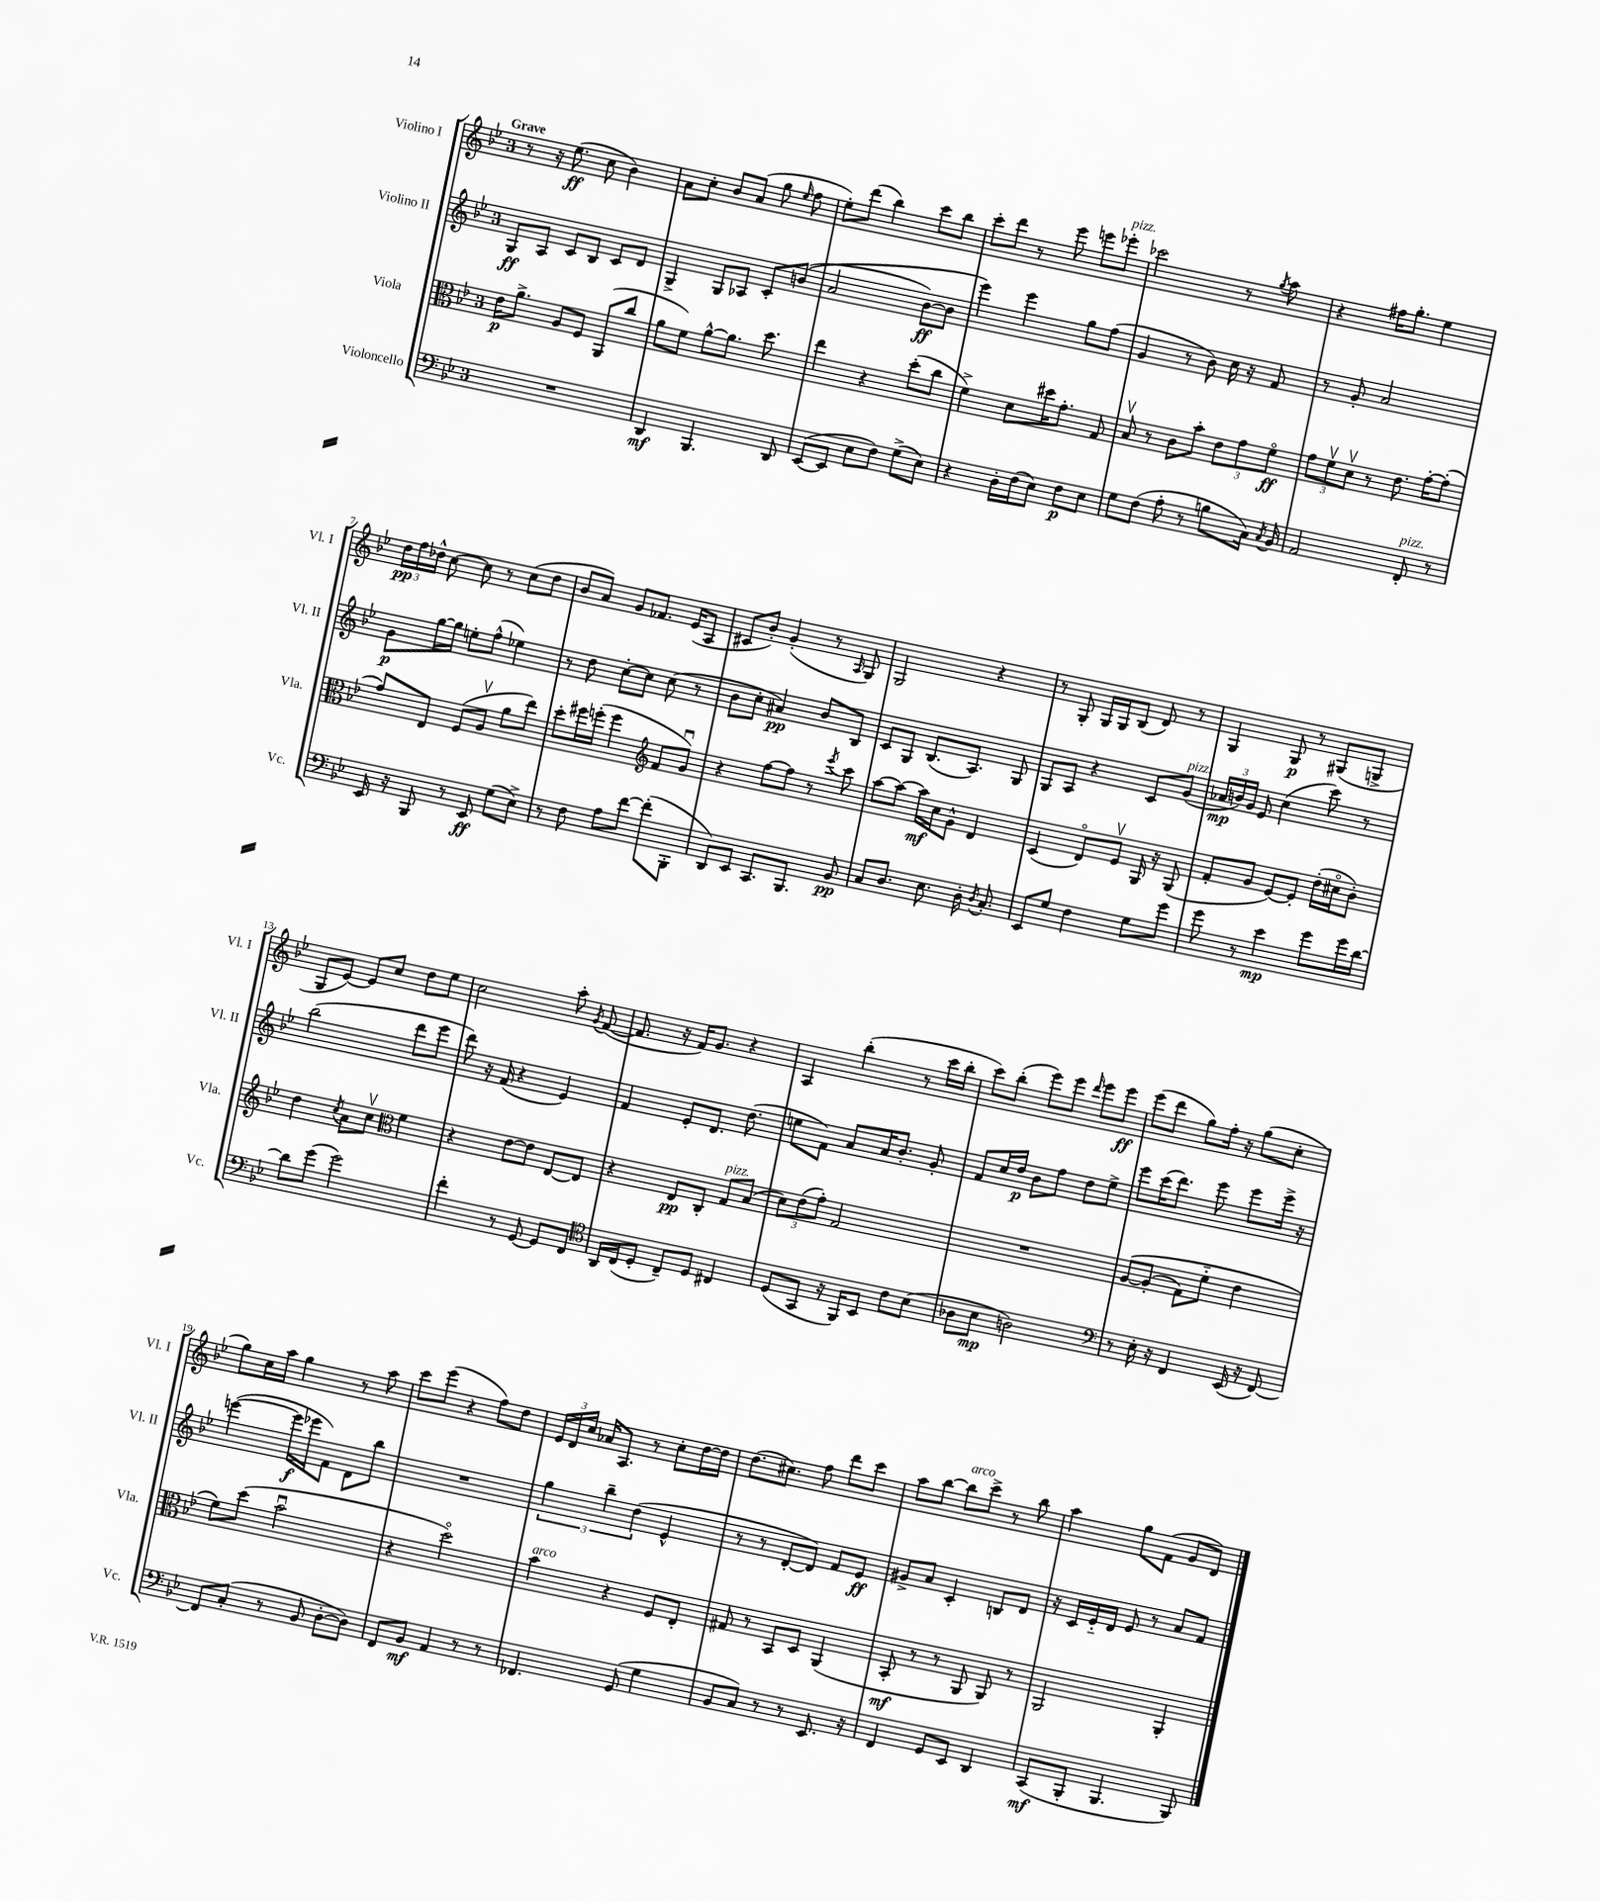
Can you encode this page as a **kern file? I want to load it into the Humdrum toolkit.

**kern	**dynam	**kern	**dynam	**kern	**dynam	**kern	**dynam
*part4	*part4	*part3	*part3	*part2	*part2	*part1	*part1
*staff4	*staff4	*staff3	*staff3	*staff2	*staff2	*staff1	*staff1
*I"Violoncello	*	*I"Viola	*	*I"Violino II	*	*I"Violino I	*
*I'Vc.	*	*I'Vla.	*	*I'Vl. II	*	*I'Vl. I	*
*clefF4	*	*clefC3	*	*clefG2	*	*clefG2	*
*k[b-e-]	*	*k[b-e-]	*	*k[b-e-]	*	*k[b-e-]	*
*M3/4	*	*M3/4	*	*M3/4	*	*M3/4	*
=1	=1	=1	=1	=1	=1	=1	=1
!	!	!	!	!	!	!LO:TX:a:B:t=Grave	!
2.r	.	16e-\KL	p	8G/L	ff	8r	.
.	.	8.a^\J	.	.	.	.	.
.	.	.	.	8A/J	.	16r	.
.	.	.	.	.	.	(8.ee-\	ff
.	.	8A/L	.	8c/L	.	.	.
.	.	8F/J	.	8B-/J	.	8cc\	.
.	.	(8AA/L	.	8c/L	.	4b-\)	.
.	.	8cc/J	.	8d/J	.	.	.
=2	=2	=2	=2	=2	=2	=2	=2
4DD/	mf	8a\L	.	4G^/	.	8a\L	.
.	.	8f\J)	.	.	.	8cc'\J	.
4.BBB-/	.	[8a^^\L	.	8G/L	.	8b-/L	.
.	.	8.a\J]	.	8A-X/J	.	(8a/J	.
.	.	.	.	8c'/L	.	8gg\	.
.	.	8.dd\	.	.	.	.	.
.	.	.	.	.	.	16qqee-/	.
8DD/	.	.	.	((8bn/J	.	8ff\	.
=3	=3	=3	=3	=3	=3	=3	=3
([8EE-/L	.	4ee-\	.	2a/	.	8ee-'\L)	.
8EE-/J]	.	.	.	.	.	(8ddd\J	.
8E-\L	.	4r	.	.	.	4bb-\)	.
8F\J)	.	.	.	.	.	.	.
(8G^\L	.	(8dd'\L	.	[8b-\L)	ff	8ccc\L	.
8E-\J)	.	8cc\J	.	8b-\J]	.	8bb-\J	.
=4	=4	=4	=4	=4	=4	=4	=4
4r	.	4f^\)	.	4eee-\)	.	8ccc'\L	.
.	.	.	.	.	.	8ddd\J	.
16D'\LL	.	8d\L	.	4eee-\	.	8r	.
(16F\J	.	.	.	.	.	.	.
8E-\J)	.	16dd#X\K	.	.	.	8eee-\	.
.	.	8.g'\J	.	.	.	.	.
8F\L	p	.	.	8gg\L	.	8eeen\L	.
!	!	!	!	!	!	!LO:TX:a:i:t=pizz.	!
8E-\J	.	8G/	.	(8ff\J	.	8eee-X'\J	.
=5	=5	=5	=5	=5	=5	=5	=5
8G\L	.	8B-v/	.	4g/	.	2ccc-X\	.
(8F\J	.	8r	.	.	.	.	.
8A'\	.	8c\L	.	8r	.	.	.
8r	.	8b-'\J	.	8b-\)	.	.	.
8Bn\L	.	12e-\L	.	16cc\	.	8r	.
.	.	.	.	16r	.	.	.
.	.	12g\	.	.	.	.	.
.	.	.	.	.	.	8qgg/	.
16C\Jk)	.	.	.	8f/	.	8aa\	.
.	.	12f\J	ff	.	.	.	.
8qC/	.	.	.	.	.	.	.
16BB-/	.	.	.	.	.	.	.
=6	=6	=6	=6	=6	=6	=6	=6
2AA/	.	12g\L	.	8r	.	4r	.
.	.	12fv\	.	.	.	.	.
.	.	.	.	8g'/	.	.	.
.	.	12dv\J	.	.	.	.	.
.	.	8r	.	2a/	.	16ff#X\KL	.
.	.	.	.	.	.	8.gg'\J	.
.	.	8.e-\	.	.	.	.	.
!LO:TX:a:i:t=pizz.	!	!	!	!	!	!	!
8FF'/	.	.	.	.	.	4ee-\	.
.	.	[16g'\KL	.	.	.	.	.
8r	.	(8g'\J]	.	.	.	.	.
!!LO:LB:g=z
=7	=7	=7	=7	=7	=7	=7	=7
16EE-/	.	8g/L)	.	8g\L	p	24dd\LL	pp
.	.	.	.	.	.	24ff\	.
16r	.	.	.	.	.	.	.
.	.	.	.	.	.	24dd-X^^\JJ	.
8BBB-/	.	8E-/J	.	[16gg\L	.	[8cc\	.
.	.	.	.	16gg\JJ]	.	.	.
8r	.	(8F/L	.	8een'\L	.	8cc\]	.
8EE-/	ff	8Av/J	.	(8ff^^\J	.	8r	.
(8G\L	.	8a\L	.	4ee-X\)	.	(8cc\L	.
8E-^\J)	.	8ee-\J)	.	.	.	8dd-\J	.
=8	=8	=8	=8	=8	=8	=8	=8
8r	.	8dd'\L	.	8r	.	8b-/L	.
8F\	.	16ff#X\L	.	8dd\	.	8a/J)	.
.	.	(16ffn'\JJ	.	.	.	.	.
8A\L	.	4ff\	.	[8cc'\L	.	8g/L	.
[8f\J	.	.	.	8cc\J]	.	8.f-X/J	.
*	*	*clefG2	*	*	*	*	*
(8f'\L]	.	8f/L	.	(8cc\	.	.	.
.	.	.	.	.	.	(16e-/KL	.
8BBB-'\J	.	8gu/J)	.	8r	.	8A/J	.
=9	=9	=9	=9	=9	=9	=9	=9
8DD/L)	.	4r	.	8b-\L	.	8c#X/L	.
8EE-/J	.	.	.	8cc'\J	.	8b-'/J)	.
8.CC/L	.	[8ff\L	.	4a#X/)	pp	(4g'/	.
.	.	8ff\J]	.	.	.	.	.
8.BBB-/J	.	.	.	.	.	.	.
.	.	8r	.	8b-/L	.	8r	.
.	.	8qeee-/	.	.	.	16qqA/	.
8BB-/	pp	8ccc\	.	8B-/J	.	8G/)	.
=10	=10	=10	=10	=10	=10	=10	=10
8C/L	.	[8aa\L	.	8c/L	.	2G/	.
8.D/J	.	8aa\J_	.	8G/J	.	.	.
.	.	16aa\LL]	mf	(8.B-/L	.	.	.
8.E-\	.	16cc\J	.	.	.	.	.
.	.	8g^^\J	.	.	.	.	.
.	.	.	.	8.A/J)	.	.	.
16D'\	.	4d/	.	.	.	4r	.
8qD/	.	.	.	.	.	.	.
8.C'/	.	.	.	.	.	.	.
.	.	.	.	8G/	.	.	.
=11	=11	=11	=11	=11	=11	=11	=11
8EE-/L	.	(4c/	.	8G/L	.	8r	.
8G/J	.	.	.	8A/J	.	8G'/	.
4F\	.	8d/L)	.	4r	.	16G/LL	.
.	.	.	.	.	.	16G/J	.
.	.	8e-v/J	.	.	.	(8B-/J	.
8G\L	.	16G/	.	8c/L	.	8d/)	.
.	.	16r	.	.	.	.	.
!	!	!	!	!LO:TX:a:i:t=pizz.	!	!	!
8g\J	.	(8G/	.	(8g/J	.	8r	.
=12	=12	=12	=12	=12	=12	=12	=12
8g\	.	8f'/L	.	24a-X/LL	mp	4G/	.
.	.	.	.	24bn/)	.	.	.
.	.	.	.	24g/JJ	.	.	.
8r	.	8g/J	.	8e-/	.	.	.
4e-\	mp	[8e-/L)	.	(4cc\	.	8G/	p
.	.	8e-'/J]	.	.	.	8r	.
8g\L	.	(16dd'\LL	.	8ccc\)	.	(8G#X/L	.
.	.	16cc#X\J	.	.	.	.	.
16g\L	.	8b-'\J)	.	8r	.	8Gn^/J	.
[16d\JJ	.	.	.	.	.	.	.
!!LO:LB:g=z
=13	=13	=13	=13	=13	=13	=13	=13
8d\L]	.	4dd\	.	(2bb-\	.	8G/L	.
(8g\J	.	.	.	.	.	[8e-/J)	.
.	.	8qcc/	.	.	.	.	.
2g\)	.	8a\L	.	.	.	8e-/L]	.
.	.	8ccv\J	.	.	.	8cc/J	.
*	*	*clefC3	*	*	*	*	*
.	.	4f\	.	8ddd\L	.	8dd\L	.
.	.	.	.	8eee-\J	.	8ee-\J	.
=14	=14	=14	=14	=14	=14	=14	=14
4f'\	.	4r	.	8ddd\)	.	2cc\	.
.	.	.	.	16r	.	.	.
.	.	.	.	(16f/	.	.	.
8r	.	[8e-\L	.	4r	.	.	.
[8GG/	.	8e-\J]	.	.	.	.	.
8GG/L]	.	[8E-/L	.	4e-/)	.	8aa'\	.
.	.	.	.	.	.	8qg/	.
8FF/J	.	8E-/J]	.	.	.	([8f/	.
=15	=15	=15	=15	=15	=15	=15	=15
*clefC4	*	*	*	*	*	*	*
16AA/LL	.	4r	.	4f/	.	8.f/]	.
(16C/J	.	.	.	.	.	.	.
8D'/J	.	.	.	.	.	.	.
.	.	.	.	.	.	16r	.
8C~/L)	.	8E-/L	pp	8e-'/L	.	16f/KL)	.
.	.	.	.	.	.	8.g/J	.
8D/J	.	8C'/J	.	8.d/J	.	.	.
!	!	!LO:TX:a:i:t=pizz.	!	!	!	!	!
4C#X/	.	8G/L	.	.	.	4r	.
.	.	.	.	(8.dd\	.	.	.
.	.	(8B-/J	.	.	.	.	.
=16	=16	=16	=16	=16	=16	=16	=16
(8D/L	.	12d\L)	.	8een\L	.	4A/	.
.	.	(12e-\	.	.	.	.	.
8GG/J	.	.	.	8f\J)	.	.	.
.	.	12g'\J)	.	.	.	.	.
16r	.	2G/	.	8a/L	.	(4bb-'\	.
16FF/KL)	.	.	.	.	.	.	.
8BB-/J	.	.	.	16a/K	.	.	.
.	.	.	.	8.b-'/J	.	.	.
8c\L	.	.	.	.	.	8r	.
(8B-\J	.	.	.	8g'/	.	16ccc\LL	.
.	.	.	.	.	.	16bb-'\JJ	.
=17	=17	=17	=17	=17	=17	=17	=17
8A-X\L	.	2.r	.	8f/L	.	8ccc\L)	.
8B-\J	mp	.	.	16cc/L	.	(8bb-'\J	.
.	.	.	.	16dd/JJ	p	.	.
2An\)	.	.	.	8b-\L	.	8eee-\L)	.
.	.	.	.	8ff\J	.	8eee-\J	.
.	.	.	.	.	.	16qqddd/	.
.	.	.	.	8dd\L	.	8eee-\L	.
.	.	.	.	8ee-^\J	.	8eee-\J	ff
=18	=18	=18	=18	=18	=18	=18	=18
*clefF4	*	*	*	*	*	*	*
8r	.	([8A/L	.	8eee-\L	.	(8eee-\L	.
16E-'\	.	(8A'/J]	.	(16ccc\K	.	8ddd\J	.
16r	.	.	.	8.ddd\J)	.	.	.
4FF/	.	8G\L)	.	.	.	8gg\L)	.
.	.	8f\J	.	8eee-\	.	16ff'\Jk	.
.	.	.	.	.	.	16r	.
(16EE-/	.	4e-\	.	8eee-\L	.	(8gg\L	.
16r	.	.	.	.	.	.	.
[8FF/)	.	.	.	16eee-^\Jk	.	8cc'\J	.
.	.	.	.	16r	.	.	.
!!LO:LB:g=z
=19	=19	=19	=19	=19	=19	=19	=19
8FF/L]	.	8f\L)	.	([4eeen\	.	8gg\L)	.
(8C'/J	.	(8dd\J	.	.	.	16cc\L	.
.	.	.	.	.	.	16aa\JJ	.
8r	.	2b-u\	.	16eee\LL]	f	4gg\	.
.	.	.	.	16eee-X\J	.	.	.
8BB-/	.	.	.	8f\J)	.	.	.
[8D'\L	.	.	.	8d\L	.	8r	.
8D\J])	.	.	.	8bb-\J	.	8aa\	.
=20	=20	=20	=20	=20	=20	=20	=20
8FF/L	.	4r	.	2.r	.	8ccc\L	.
8BB-/J	mf	.	.	.	.	(8eee-\J	.
4AA/	.	2dd\)	.	.	.	4r	.
8r	.	.	.	.	.	8ff\L)	.
8r	.	.	.	.	.	8dd\J	.
=21	=21	=21	=21	=21	=21	=21	=21
!	!	!LO:TX:a:i:t=arco	!	!	!	!	!
4.FF-X/	.	4b-\	.	6gg\	.	24e-/LL	.
.	.	.	.	.	.	24d/	.
.	.	.	.	.	.	24cc/JJ	.
.	.	.	.	.	.	16a-X/KL	.
.	.	.	.	6bb-~\	.	.	.
.	.	.	.	.	.	8.A/J	.
.	.	4r	.	.	.	.	.
.	.	.	.	(6dd\	.	.	.
(8GG/	.	.	.	.	.	8r	.
4G\	.	8F/L	.	4e-^^/	.	8cc'\L	.
.	.	8E-'/J	.	.	.	[16dd\L	.
.	.	.	.	.	.	16dd\JJ]	.
=22	=22	=22	=22	=22	=22	=22	=22
8BB-/L	.	8G#X/	.	8r	.	(8.dd\L	.
8C/J)	.	8r	.	8r	.	.	.
.	.	.	.	.	.	8.cc#X\J)	.
8r	.	8BB-/L	.	[8d'/L	.	.	.
8r	.	8D/J	.	8d/J])	.	8ff\	.
8.EE-/	.	(4AA/	.	8f/L	.	8ddd\L	.
.	.	.	.	8e-/J	ff	8ccc\J	.
16r	.	.	.	.	.	.	.
=23	=23	=23	=23	=23	=23	=23	=23
4FF/	.	8BB-'/	mf	8g#X^/L	.	8aa\L	.
.	.	8r	.	8a/J	.	[8bb-\J	.
!	!	!	!	!	!	!LO:TX:a:i:t=arco	!
8GG/L	.	8r	.	4c'/	.	8bb-\L]	.
8EE-/J	.	8AA/	.	.	.	8ccc^\J	.
4DD/	.	8AA/)	.	8Bn/L	.	8r	.
.	.	8r	.	8d/J	.	8bb-\	.
=24	=24	=24	=24	=24	=24	=24	=24
(8CC/L	mf	2AA/	.	16r	.	4aa\	.
.	.	.	.	16c/LL	.	.	.
8BBB-'/J	.	.	.	16e-/	.	.	.
.	.	.	.	16d/JJ	.	.	.
4.BBB-/	.	.	.	8e-/	.	8gg\L	.
.	.	.	.	8r	.	(8f\J	.
.	.	4AA'/	.	8a/L	.	8g/L	.
8BBB-/)	.	.	.	8f/J	.	8d/J)	.
==	==	==	==	==	==	==	==
*-	*-	*-	*-	*-	*-	*-	*-
